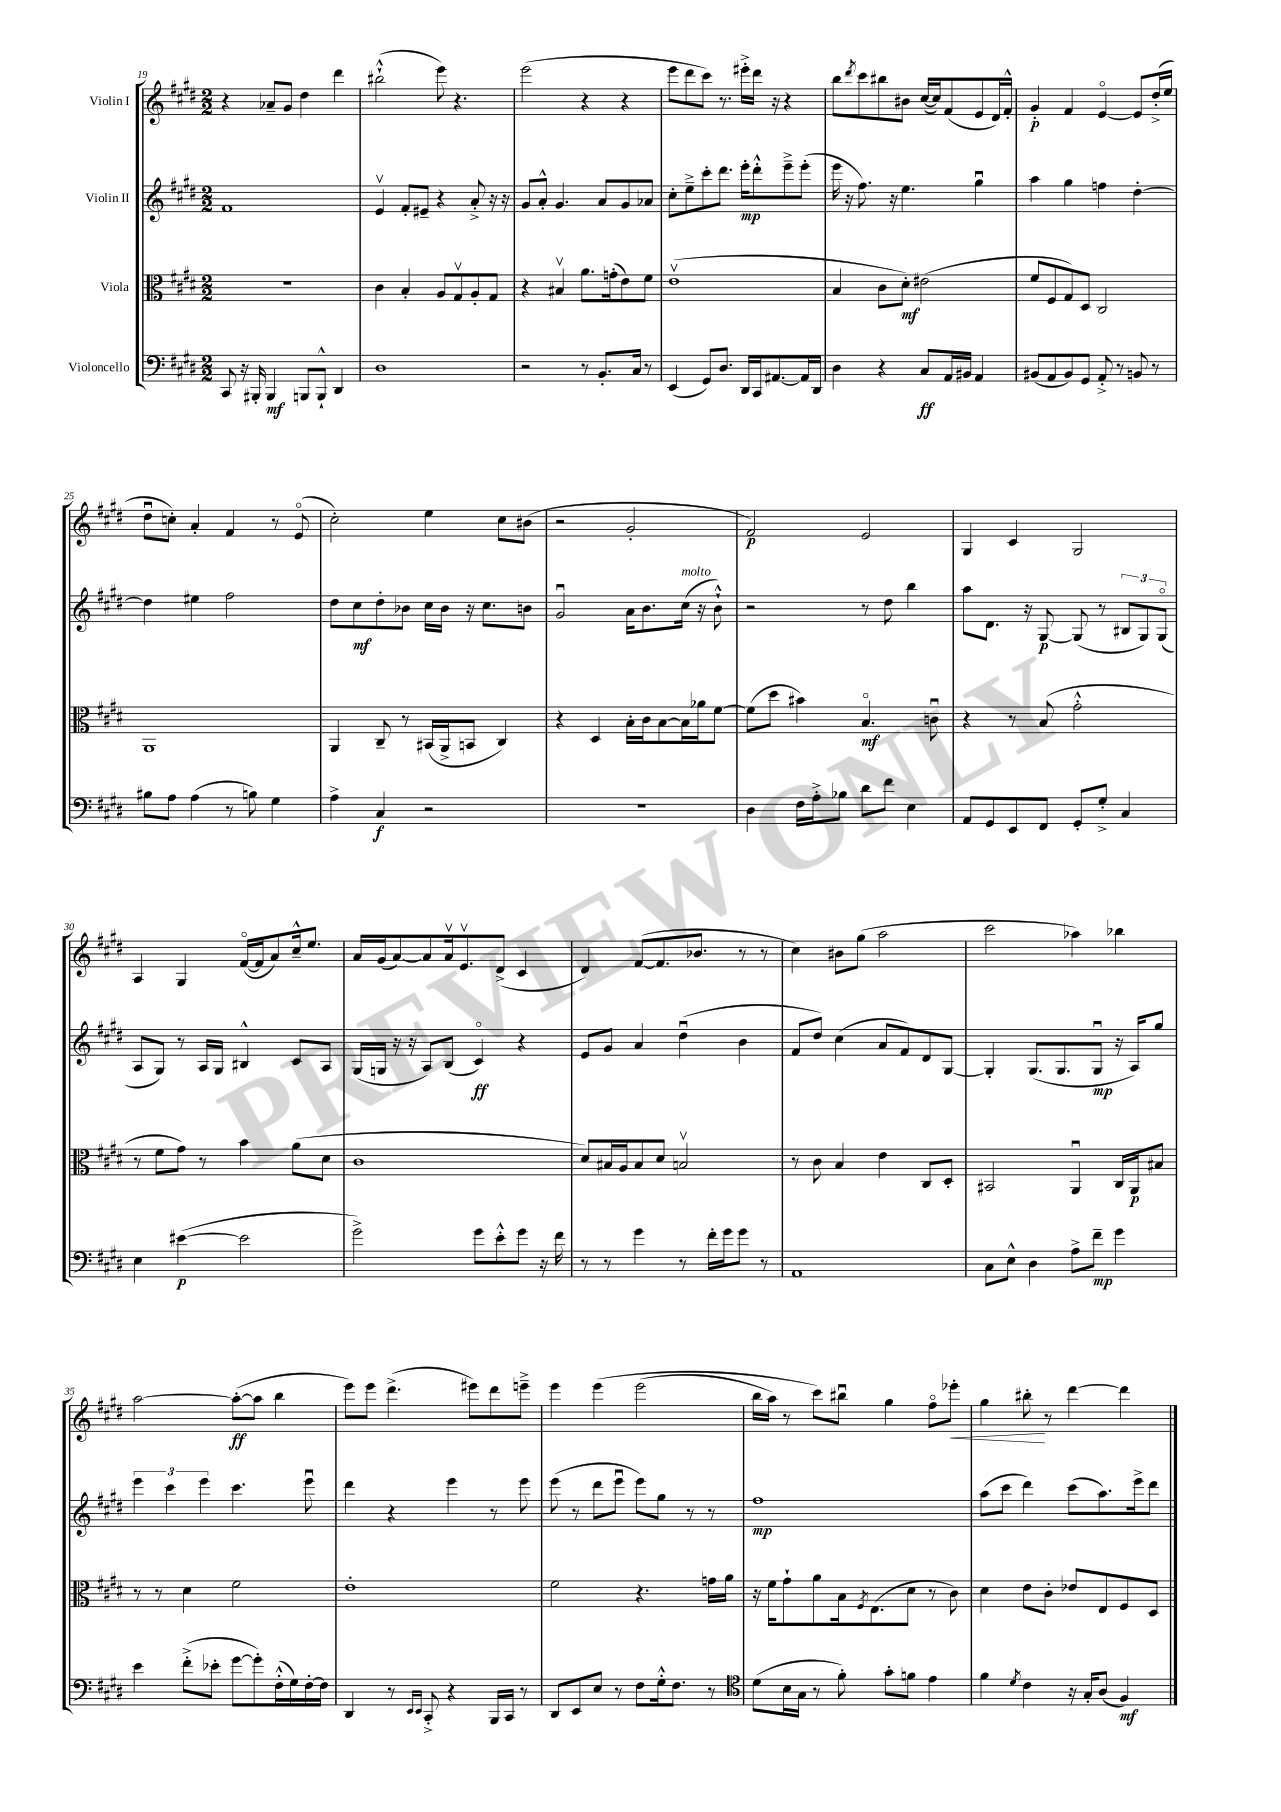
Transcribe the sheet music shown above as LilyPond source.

<<
\new StaffGroup <<
\new Staff = "s0" \with { instrumentName = "Violin I" } {
    \clef treble \key e \major \numericTimeSignature \time 2/2
    r4 aes'8-- gis'8 dis''4 dis'''4 |
    bis''2-!-^( e'''8) r4. |
    e'''2( r4 r4 |
    e'''8 dis'''8 cis'''8) r8. eis'''16-.-> dis'''16 r16 r4 |
    b''8 \acciaccatura { dis'''8 } cis'''8 bis''8 bis'8 cis''16~( cis''16) fis'8( e'8 dis'16) fis'16-.-^ |
    gis'4-.\p fis'4 e'4~\flageolet e'8 dis''16-.->( e''16 |
    dis''8\downbow c''8-.) a'4-. fis'4 r8 e'8\flageolet( |
    cis''2-.) e''4 cis''8 bis'8( |
    r2 gis'2-. |
    fis'2\p) e'2 |
    gis4 cis'4 gis2 |
    a4 gis4 fis'16~\flageolet( fis'16 a'8) cis''16---^ e''8. |
    a'16 gis'16( a'8~) a'8 a'16\upbow e'8.\upbow dis'8->( cis'4 |
    dis'4) fis'8~( fis'8. bes'8. r8 r8 |
    cis''4) bis'8 gis''8( a''2 |
    cis'''2 aes''4) bes''4 |
    a''2~ a''8~-.\ff( a''8 b''4 |
    e'''8) e'''8 dis'''4.->( eis'''8) dis'''8 e'''8---> |
    e'''4 e'''4\( e'''2( |
    b''16 a''16) r8 cis'''8\) bis''8\downbow gis''4 fis''8\flageolet ees'''8-.\< |
    gis''4 bis''8-.\! r8 dis'''4~ dis'''4 \bar "|." |
}
\new Staff = "s1" \with { instrumentName = "Violin II" } {
    \clef treble \key e \major \numericTimeSignature \time 2/2
    fis'1 |
    e'4\upbow fis'8-. eis'8-- r4 a'8-.-> r16 r16 |
    gis'8 a'8-.-^ gis'4. a'8 gis'8 aes'8 |
    cis''8-. e''8---> cis'''8-. dis'''8. e'''16-.\mp dis'''8-.-^ e'''8---> e'''8-.( |
    e'''16 r16 fis''8.) r16 e''4. gis''4\downbow |
    a''4 gis''4 f''4 dis''4~-. |
    dis''4 eis''4 fis''2 |
    dis''8 cis''8\mf dis''8-. bes'8 cis''16 bes'16 r16 cis''8. b'8 |
    gis'2\downbow a'16 b'8. cis''16^\markup { \italic "molto" }( r16 b'8-!-^) |
    r2 r8 dis''8 b''4 |
    a''8 dis'8. r16 gis8~\p gis8( r8 \tuplet 3/2 { bis8 gis8) gis8\flageolet( } |
    a8 gis8) r8 a16 gis16 bis4-^ cis'8 a8 |
    gis16( g16 r16 r16 a8) b8( cis'4\flageolet\ff) r4 |
    e'8 gis'8 a'4 dis''4\downbow( b'4 |
    fis'8 dis''8) cis''4( a'8 fis'8) dis'8 gis8~ |
    gis4-. gis8.( gis8. gis8\downbow\mp r16 a16) gis''8 |
    \tuplet 3/2 { e'''4 cis'''4 e'''4 } cis'''4. e'''8\downbow |
    dis'''4 r4 e'''4 r8 e'''8 |
    e'''8( r8 dis'''8 e'''8\downbow e'''8) gis''8 r8 r8 |
    fis''1\mp |
    a''8( cis'''8 dis'''4) cis'''8( a''8.) e'''16-> dis'''8 \bar "|." |
}
\new Staff = "s2" \with { instrumentName = "Viola" } {
    \clef alto \key e \major \numericTimeSignature \time 2/2
    R1 |
    cis'4 b4-. a8 gis8\upbow a8-. gis8 |
    r4 bis4\upbow a'8. g'16-.( e'8) fis'8 |
    e'1\upbow( |
    b4 cis'8 dis'8-.\mf) eis'2( |
    fis'8 fis8 gis8) dis8 cis2 |
    a,1 |
    a,4 cis8-- r8 bis,16( a,16-> b,8 cis4) |
    r4 dis4 b16-. cis'16 b8~ b16 aes'16 fis'8~ |
    fis'8( dis''8 bis'4) b4.\flageolet\mf c'8\downbow |
    r4 r8 b8( gis'2-.-^ |
    r8 fis'8 gis'8) r8 b'4 a'8( dis'8 |
    cis'1 |
    dis'8) bis16 a16 bis8 dis'8 b2\upbow |
    r8 cis'8 b4 e'4 cis8 dis8-. |
    bis,2 a,4\downbow cis16 a,16\p bis8 |
    r8 r8 dis'4 fis'2 |
    e'1-. |
    fis'2 r4. g'16 a'16 |
    r16 fis'16 gis'8-! a'8 b16 \acciaccatura { fis8 } e8.( dis'8 r8 cis'8) |
    dis'4 e'8 cis'8-. ees'8 e8 fis8 dis8 \bar "|." |
}
\new Staff = "s3" \with { instrumentName = "Violoncello" } {
    \clef bass \key e \major \numericTimeSignature \time 2/2
    cis,8 r16 bis,,16-. bis,,4\mf b,,8 b,,8-!-^ dis,4 |
    dis1 |
    r2 r8 b,8.-. cis16 r8 |
    e,4( gis,8) dis8. dis,16 cis,16 ais,8.~ ais,16 dis,16 |
    dis4 r4 cis8\ff a,16 bis,16 a,4 |
    bis,8( a,8 bis,8) gis,8 a,8-.-> r8 b,8 r8 |
    bis8 a8 a4( r8 b8) gis4 |
    a4-> cis4\f r2 |
    r1 |
    dis4 fis16 a16-.-> bes8 dis'8 fis'8 e4 |
    a,8 gis,8 e,8 fis,8 gis,8-. gis8-.-> cis4 |
    e4 eis'4~\p( eis'2 |
    gis'2->) gis'8 e'8-.-^ gis'8 r16 fis'16 |
    r8 r8 gis'4 r8 fis'16-. gis'16 gis'8 r8 |
    a,1 |
    cis8 e8-^ dis4 a8-> fis'8--\mp gis'4 |
    e'4 fis'8-.->( ees'8-. gis'8~ gis'8-.) fis16-.-^( gis16) fis16~-. fis16 |
    dis,4 r8 \grace { e,16 e,16 } cis,8-.-> r4 b,,16 cis,16 r8 |
    dis,8 e,8 e8 r8 fis8 gis16-.-^ fis8. r8 |
    \clef tenor dis'8( b16 gis16 r8 fis'8-.) gis'8-. f'8 e'4 |
    fis'4 \acciaccatura { dis'8 } cis'4 r16 gis16-. a8( fis4\mf) \bar "|." |
}
>>
>>
\layout { \context { \Score currentBarNumber = #19 } }
